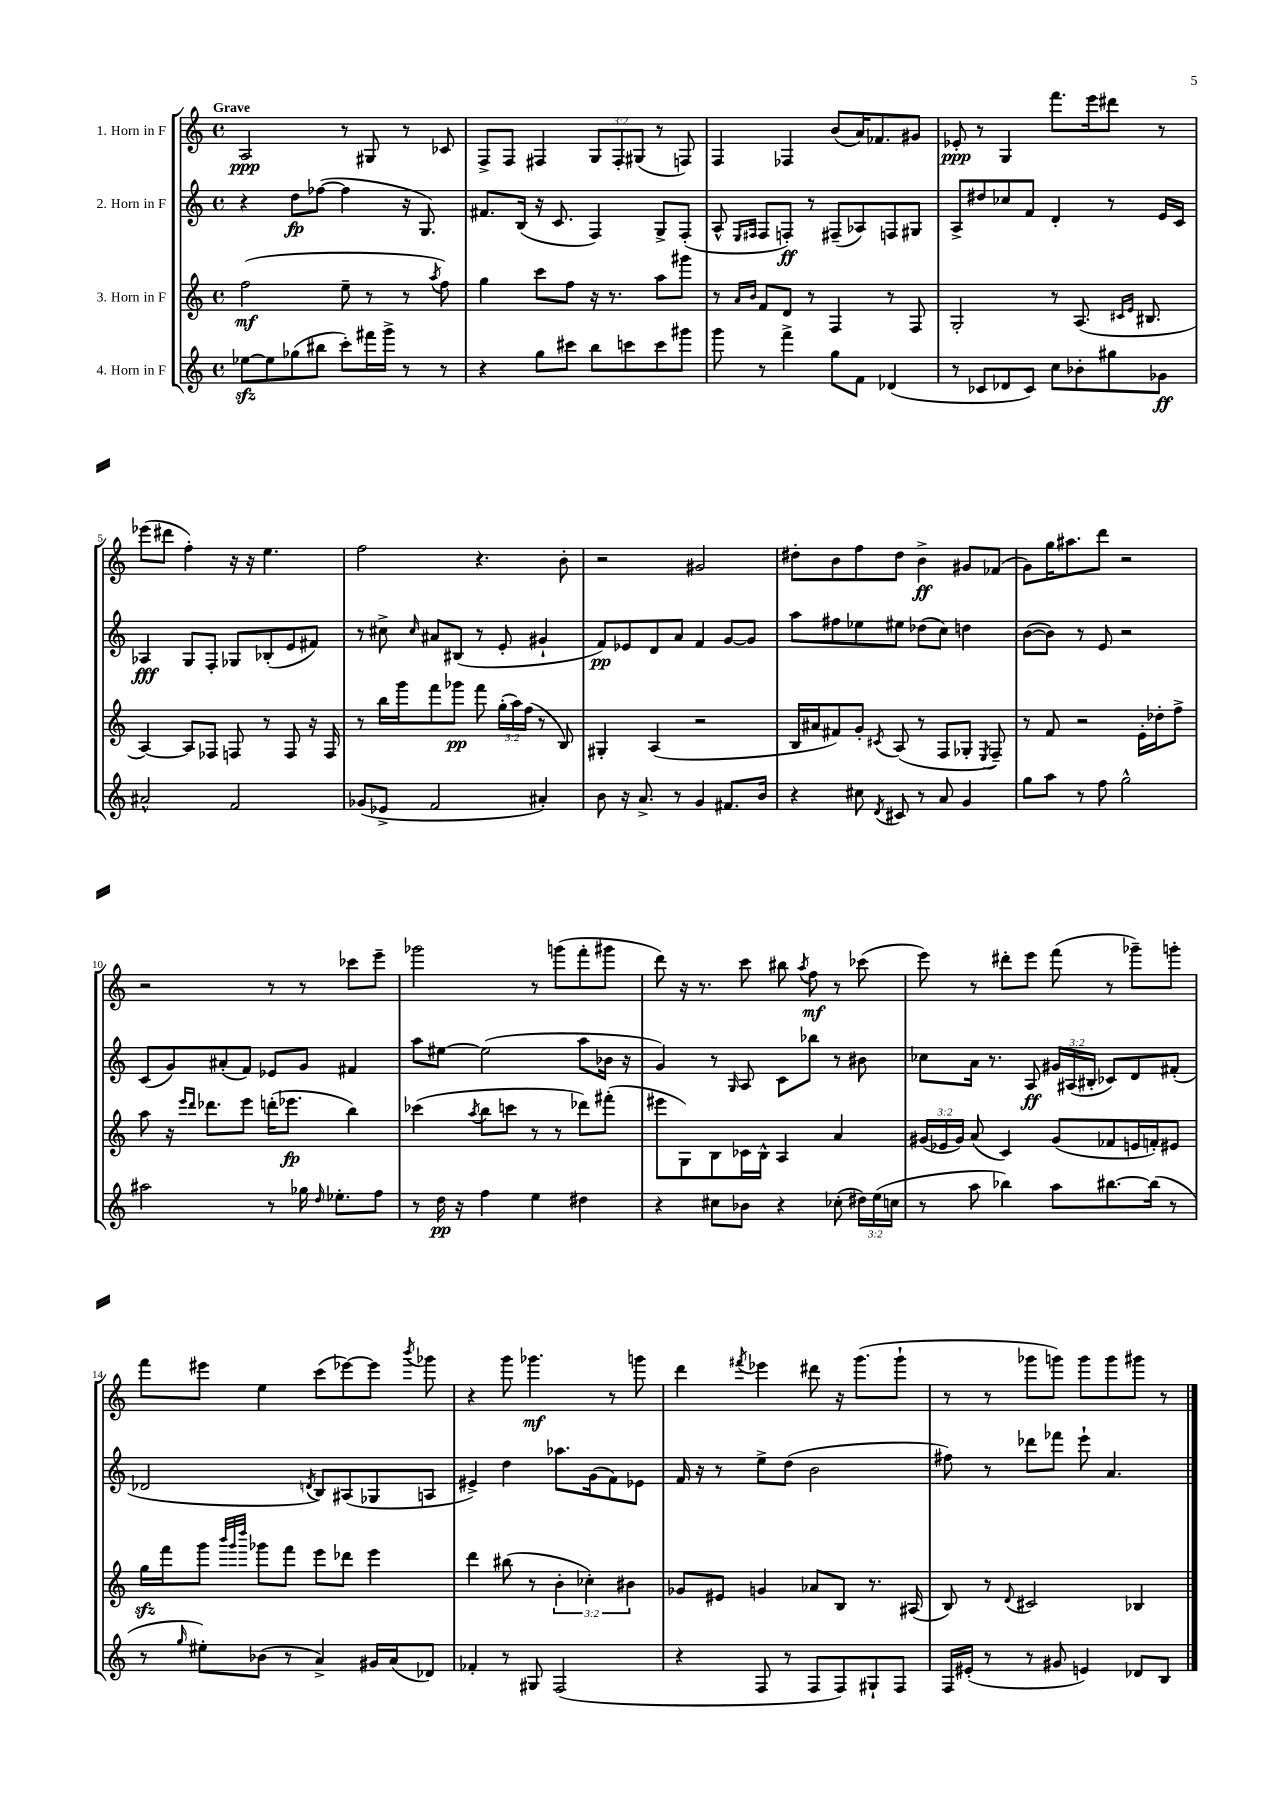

**kern	**dynam	**kern	**dynam	**kern	**dynam	**kern	**dynam
*part4	*part4	*part3	*part3	*part2	*part2	*part1	*part1
*staff4	*staff4	*staff3	*staff3	*staff2	*staff2	*staff1	*staff1
*I"4. Horn in F	*	*I"3. Horn in F	*	*I"2. Horn in F	*	*I"1. Horn in F	*
*clefG2	*	*clefG2	*	*clefG2	*	*clefG2	*
*k[]	*	*k[]	*	*k[]	*	*k[]	*
*M4/4	*	*M4/4	*	*M4/4	*	*M4/4	*
*met(c)	*	*met(c)	*	*met(c)	*	*met(c)	*
=1	=1	=1	=1	=1	=1	=1	=1
!	!	!	!	!	!	!LO:TX:a:B:t=Grave	!
[8ee-Xzz\L	.	(2ff\	mf	4r	.	2A/	ppp
8ee-\]	.	.	.	.	.	.	.
(8gg-X\	.	.	.	8dd\L	fp	.	.
8bb#X\J	.	.	.	([8ff-X\J	.	.	.
8ccc'\L)	.	8ee~\	.	4ff-\]	.	8r	.
16fff#X\L	.	8r	.	.	.	8G#X/	.
16ggg^\JJ	.	.	.	.	.	.	.
8r	.	8r	.	16r	.	8r	.
.	.	.	.	8.G/)	.	.	.
.	.	8qaa/	.	.	.	.	.
8r	.	8ff\)	.	.	.	8c-X/	.
=2	=2	=2	=2	=2	=2	=2	=2
4r	.	4gg\	.	8.f#X/L	.	8F^/L	.
.	.	.	.	.	.	8F/J	.
.	.	.	.	(16B/Jk	.	.	.
8gg\L	.	8ccc\L	.	16r	.	4F#X/	.
.	.	.	.	8.c/	.	.	.
8ccc#X\J	.	8ff\J	.	.	.	.	.
8bb\L	.	16r	.	4F/)	.	12G/L	.
.	.	8.r	.	.	.	.	.
.	.	.	.	.	.	12F#'/	.
8cccn\	.	.	.	.	.	.	.
.	.	.	.	.	.	(12G#X/J	.
8ccc\	.	8aa\L	.	8G^/L	.	8r	.
8ggg#X\J	.	8ggg#X\J	.	(8F'/J	.	8Fn/)	.
=3	=3	=3	=3	=3	=3	=3	=3
8ggg\	.	8r	.	8A^^/	.	4F/	.
.	.	16qqa/LL	.	16qqE/LL	.	.	.
.	.	16qqb/JJ	.	16qqF#X/JJ	.	.	.
8r	.	8f/L	.	8F#/L	.	.	.
4fff^\	.	8d/J	.	8Fn'/J)	ff	4F-X/	.
.	.	8r	.	8r	.	.	.
8gg\L	.	4F/	.	(8F#X~/L	.	(8b/L	.
8f\J	.	.	.	8A-X/)	.	16a/K)	.
.	.	.	.	.	.	8.f-X/	.
(4d-X/	.	8r	.	8Fn/	.	.	.
.	.	8F/	.	8G#X/J	.	8g#X/J	.
=4	=4	=4	=4	=4	=4	=4	=4
8r	.	2G'/	.	8A^/L	.	8e-X'/	ppp
8c-X/L	.	.	.	8dd#X/	.	8r	.
8d-X/	.	.	.	8cc-X/	.	4G/	.
8c-/J)	.	.	.	8f/J	.	.	.
8cc\L	.	8r	.	4d'/	.	8.fff\L	.
8b-X'\	.	(8.A/	.	.	.	.	.
.	.	.	.	.	.	16eee\k	.
8gg#X\	.	.	.	8r	.	8ddd#X\J	.
.	.	16qqc#X/LL	.	.	.	.	.
.	.	16qqe/JJ	.	.	.	.	.
.	.	8.B#X/	.	.	.	.	.
8g-X\J	ff	.	.	16e/LL	.	8r	.
.	.	.	.	16c/JJ	.	.	.
!!LO:LB:g=z
=5	=5	=5	=5	=5	=5	=5	=5
2a#X^^/	.	[4A/)	.	4A-X/	fff	(8eee-X\L	.
.	.	.	.	.	.	8ddd#X\J	.
.	.	8A/L]	.	8G/L	.	4ff'\)	.
.	.	8F-X/J	.	8F'/J	.	.	.
2f/	.	8Fn/	.	8G-X/L	.	16r	.
.	.	.	.	.	.	16r	.
.	.	8r	.	(8B-X'/	.	4.ee\	.
.	.	8F/	.	8e/	.	.	.
.	.	16r	.	8f#X/J)	.	.	.
.	.	16F/	.	.	.	.	.
=6	=6	=6	=6	=6	=6	=6	=6
(8g-X/L	.	8r	.	8r	.	2ff\	.
8e-X^/J	.	16bb\LL	.	8cc#X^\	.	.	.
.	.	16ggg\J	.	.	.	.	.
.	.	.	.	16qqcc#/	.	.	.
2f/	.	8fff\	.	8a#X/L	.	.	.
.	.	8ggg-X\J	pp	(8B#X/J	.	.	.
.	.	8fff\	.	8r	.	4.r	.
.	.	(24gg'\LL	.	8e'/	.	.	.
.	.	24aa\)	.	.	.	.	.
.	.	(24ff\JJ	.	.	.	.	.
4a#X'/)	.	8r	.	4g#X`/	.	.	.
.	.	8B/)	.	.	.	8b'\	.
=7	=7	=7	=7	=7	=7	=7	=7
8b\	.	4G#X'/	.	8f/L)	pp	2r	.
16r	.	.	.	8e-X/	.	.	.
8.a^/	.	.	.	.	.	.	.
.	.	(4A/	.	8d/	.	.	.
8r	.	.	.	8a/J	.	.	.
4g/	.	2r	.	4f/	.	2g#X/	.
8.f#X/L	.	.	.	[8g/L	.	.	.
.	.	.	.	8g/J]	.	.	.
16b/Jk	.	.	.	.	.	.	.
=8	=8	=8	=8	=8	=8	=8	=8
4r	.	16B/LL	.	8aa\L	.	8dd#X'\L	.
.	.	16a#X/J	.	.	.	.	.
.	.	8f#X/)	.	8ff#X\	.	8b\	.
8cc#X\	.	8g'/J	.	8ee-X\	.	8ff\	.
8qd/	.	8qc#X/	.	.	.	.	.
8c#X/	.	(8A/	.	8ee#X\J	.	8dd#\J	.
8r	.	8r	.	(8dd-X\L	.	4b^\	ff
8a/	.	8F/L	.	8cc\J)	.	.	.
4g/	.	8G-X'/J	.	4ddn\	.	8g#X/L	.
.	.	8qE/	.	.	.	.	.
.	.	8F~/)	.	.	.	(8f-X/J	.
=9	=9	=9	=9	=9	=9	=9	=9
8gg\L	.	8r	.	([8b\L	.	8g\L)	.
8aa\J	.	8f/	.	8b\J])	.	16gg\K	.
.	.	.	.	.	.	8.aa#X\	.
8r	.	2r	.	8r	.	.	.
8ff\	.	.	.	8e/	.	8ddd\J	.
2gg^^\	.	.	.	2r	.	2r	.
.	.	16e'\LL	.	.	.	.	.
.	.	16dd-X'\J	.	.	.	.	.
.	.	8ff^\J	.	.	.	.	.
!!LO:LB:g=z
=10	=10	=10	=10	=10	=10	=10	=10
2aa#X\	.	8aa\	.	(8c/L	.	2r	.
.	.	16r	.	8g/)	.	.	.
.	.	16qqeee/LL	.	.	.	.	.
.	.	16qqddd/JJ	.	.	.	.	.
.	.	8.ddd-X\L	.	.	.	.	.
.	.	.	.	(8a#X'/	.	.	.
.	.	8eee\J	.	8f/J)	.	.	.
8r	.	(16dddn'\KL	.	8e-X/L	.	8r	.
.	.	8.eee-X\J	fp	.	.	.	.
16gg-X\	.	.	.	8g/J	.	8r	.
16qqdd/	.	.	.	.	.	.	.
8.ee-X'\L	.	.	.	.	.	.	.
.	.	4bb\)	.	4f#X/	.	8ccc-X\L	.
8ff\J	.	.	.	.	.	8eee~\J	.
=11	=11	=11	=11	=11	=11	=11	=11
8r	.	(4ccc-X\	.	8aa\L	.	2ggg-X\	.
16dd\	pp	.	.	[8ee#X\J	.	.	.
16r	.	.	.	.	.	.	.
.	.	8qaa/	.	.	.	.	.
4ff\	.	8bb\L	.	(2ee#\]	.	.	.
.	.	8cccn\J	.	.	.	.	.
4ee\	.	8r	.	.	.	8r	.
.	.	8r	.	.	.	(8gggn\L	.
4dd#X\	.	8ddd-X\L)	.	8aa\L	.	8fff'\	.
.	.	(8fff#X'\J	.	16b-X\Jk	.	8ggg#X\J	.
.	.	.	.	16r	.	.	.
=12	=12	=12	=12	=12	=12	=12	=12
4r	.	8eee#X\L	.	4g/)	.	8ddd\)	.
.	.	8G\)	.	.	.	16r	.
.	.	.	.	.	.	8.r	.
8cc#X\L	.	8B\	.	8r	.	.	.
.	.	.	.	16qqG/	.	.	.
8b-X\J	.	16c-X\L	.	8A/	.	8ccc\	.
.	.	16B^^\JJ	.	.	.	.	.
4r	.	4A/	.	8c\L	.	8bb#X\	.
.	.	.	.	.	.	8qaa/	.
.	.	.	.	8bb-X\J	.	8ff\	mf
(8cc-X'\	.	4a/	.	8r	.	8r	.
24dd#X\LL)	.	.	.	8b#X\	.	(8ccc-X\	.
(24ee\	.	.	.	.	.	.	.
24ccn\JJ	.	.	.	.	.	.	.
=13	=13	=13	=13	=13	=13	=13	=13
8r	.	(24g#X/LL	.	8cc-X\L	.	8eee\)	.
.	.	24e-X/	.	.	.	.	.
.	.	24g#/JJ)	.	.	.	.	.
8aa\	.	(8a/	.	16a\Jk	.	8r	.
.	.	.	.	8.r	.	.	.
4bb-X\)	.	4c/)	.	.	.	8ddd#X'\L	.
.	.	.	.	8A/	ff	8eee\J	.
8aa\L	.	(8g#/L	.	24g#X/LL	.	(8fff\	.
.	.	.	.	(24A#X/	.	.	.
.	.	.	.	24B#X'/JJ	.	.	.
[8.bb#X\	.	8f-X/	.	8c-X/L)	.	8r	.
.	.	16en/L	.	8d/	.	8ggg-X~\L)	.
(16bb#\Jk]	.	16fn'/J)	.	.	.	.	.
8r	.	8e#X/J	.	(8f#X'/J	.	8gggn'\J	.
!!LO:LB:g=z
=14	=14	=14	=14	=14	=14	=14	=14
8r	.	16ggzz\LL	.	2d-X/	.	8fff\L	.
.	.	16fff\J	.	.	.	.	.
16qqgg/	.	.	.	.	.	.	.
8ee#X'\L)	.	8ggg\J	.	.	.	8eee#X\J	.
.	.	32qqbbb/LLL	.	.	.	.	.
.	.	32qqggg/	.	.	.	.	.
.	.	32qqdddd/JJJ	.	.	.	.	.
(8b-X\J	.	8ggg-X\L	.	.	.	4ee\	.
8r	.	8fff\J	.	.	.	.	.
.	.	.	.	8qdn/	.	.	.
4a^/)	.	8eee\L	.	8B/L)	.	(8ccc\L	.
.	.	8ddd-X\J	.	(8A#X/	.	[8eee-X\)	.
16g#X/LL	.	4eee\	.	8G-X/	.	8eee-\J]	.
(16a/J	.	.	.	.	.	.	.
.	.	.	.	.	.	8qbbb/	.
8d-X/J)	.	.	.	8An/J	.	8ggg-X\	.
=15	=15	=15	=15	=15	=15	=15	=15
4f-X'/	.	4ddd\	.	4e#X^/)	.	4r	.
8r	.	(8bb#X\	.	4dd\	.	8ggg\	.
8G#X/	.	8r	.	.	.	4.ggg-X\	mf
(2F/	.	6b'\	.	8.aa-X\L	.	.	.
.	.	6cc-X'\)	.	.	.	.	.
.	.	.	.	(16g\k	.	.	.
.	.	.	.	8f\)	.	8r	.
.	.	6b#X\	.	.	.	.	.
.	.	.	.	8e-X\J	.	8gggn\	.
=16	=16	=16	=16	=16	=16	=16	=16
4r	.	8g-X/L	.	16f/	.	4ddd\	.
.	.	.	.	16r	.	.	.
.	.	8e#X/J	.	8r	.	.	.
.	.	.	.	.	.	8qfff#X/	.
8F/	.	4gn/	.	8ee^\L	.	4eee-X\	.
8r	.	.	.	(8dd\J	.	.	.
8F/L	.	8a-X/L	.	2b\	.	8ddd#X\	.
8F/)	.	8B/J	.	.	.	16r	.
.	.	.	.	.	.	(8.ggg\L	.
8G#X`/	.	8.r	.	.	.	.	.
8F/J	.	.	.	.	.	8ggg`\J	.
.	.	(16A#X/	.	.	.	.	.
=17	=17	=17	=17	=17	=17	=17	=17
16F/LL	.	8B/)	.	8ff#X\)	.	8r	.
(16e#X'/JJ	.	.	.	.	.	.	.
8r	.	8r	.	8r	.	8r	.
.	.	8qqd/	.	.	.	.	.
8r	.	2c#X/	.	8ddd-X\L	.	8ggg-X\L	.
8g#X/	.	.	.	8fff-X\J	.	8gggn\J)	.
4en/)	.	.	.	8eee`\	.	8ggg\L	.
.	.	.	.	4.a/	.	8ggg\	.
8d-X/L	.	4B-X/	.	.	.	8ggg#X\J	.
8B/J	.	.	.	.	.	8r	.
==	==	==	==	==	==	==	==
*-	*-	*-	*-	*-	*-	*-	*-
